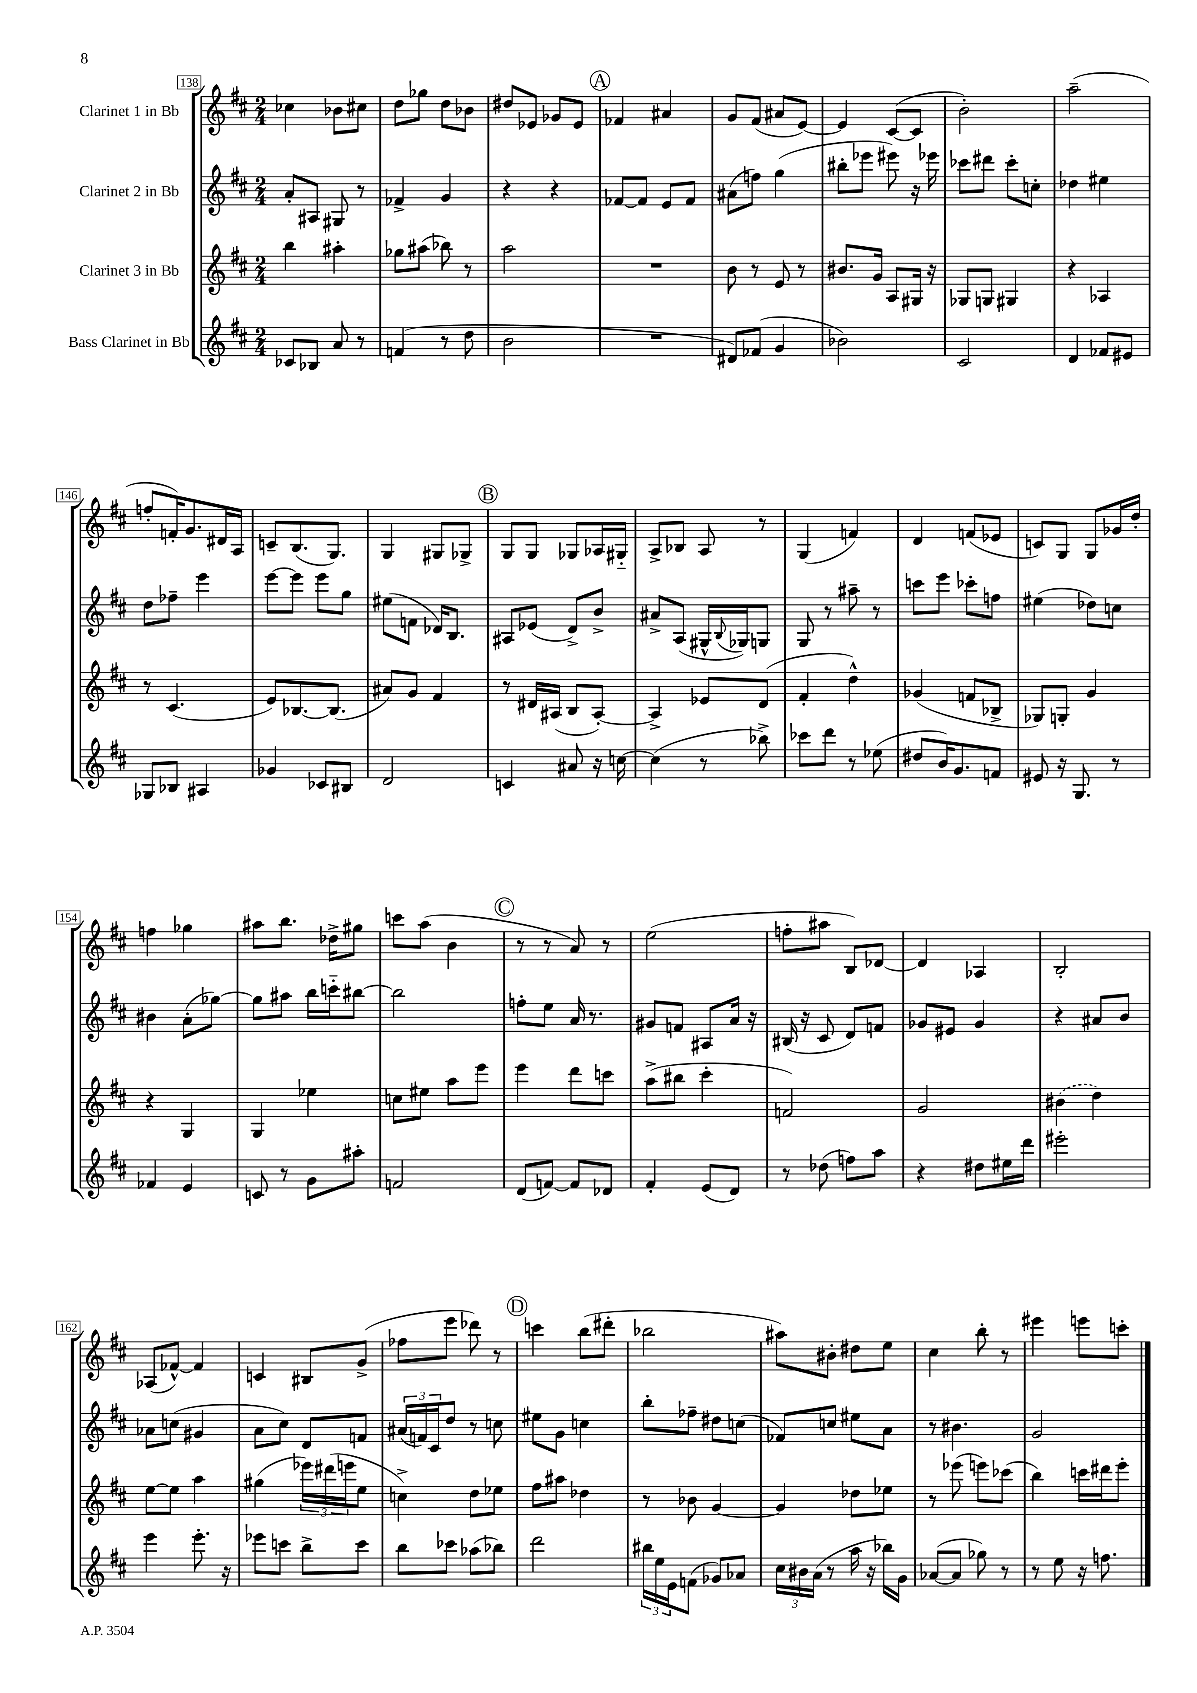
<<
\new StaffGroup <<
\new Staff = "s0" \with { instrumentName = "Clarinet 1 in Bb" } {
    \clef treble \key d \major \numericTimeSignature \time 2/4
    ces''4 bes'8 cis''8 |
    d''8 ges''8 d''8 bes'8 |
    dis''8 ees'8 ges'8 ees'8 |
    \mark \markup { \circle "A" } fes'4 ais'4 |
    g'8 fis'8( ais'8 e'8~) |
    e'4 cis'8~( cis'8 |
    b'2-.) |
    a''2--( |
    f''8-. f'16-.) g'8. dis'16 a16 |
    c'8-- b8.( g8.) |
    g4 gis8 ges8-> |
    \mark \markup { \circle "B" } g8 g8 ges8 aes16 gis16-_ |
    a8-> bes8 a8 r8 |
    g4( f'4) |
    d'4 f'8( ees'8 |
    c'8) g8 g8 ges'16 d''16-. |
    f''4 ges''4 |
    ais''8 b''8. des''16-> gis''8 |
    c'''8 a''8( b'4 |
    \mark \markup { \circle "C" } r8 r8 a'8) r8 |
    e''2( |
    f''8-. ais''8 b8) des'8~ |
    des'4 aes4 |
    b2-. |
    aes8( fes'8~-^) fes'4 |
    c'4 bis8 g'8->( |
    fes''8 e'''8 des'''8) r8 |
    \mark \markup { \circle "D" } c'''4 b''8( dis'''8-. |
    bes''2 |
    ais''8) bis'8-. dis''8 e''8 |
    cis''4 b''8-. r8 |
    eis'''4 e'''8 c'''8-. \bar "|." |
}
\new Staff = "s1" \with { instrumentName = "Clarinet 2 in Bb" } {
    \clef treble \key d \major \numericTimeSignature \time 2/4
    a'8-. ais8 gis8 r8 |
    fes'4-> g'4 |
    r4 r4 |
    \mark \markup { \circle "A" } fes'8~ fes'8 e'8 fes'8 |
    ais'8( f''8) g''4( |
    bis''8-. ees'''8 eis'''8) r16 ees'''16 |
    ces'''8 dis'''8 ces'''8-. c''8-. |
    des''4 eis''4 |
    d''8 fes''8-- e'''4 |
    e'''8~ e'''8 e'''8 g''8 |
    eis''8( f'8 des'16) b8. |
    \mark \markup { \circle "B" } ais8 ees'8( d'8->) b'8-> |
    ais'8-> a8( gis16-^ \appoggiatura { b8 } ges16) g8 |
    g8 r8 ais''8-- r8 |
    c'''8 e'''8 ces'''8-. f''8 |
    eis''4( des''8) c''8 |
    bis'4 a'8-.( ges''8~) |
    ges''8 ais''8 b''16 c'''16-_ bis''8~ |
    bis''2 |
    \mark \markup { \circle "C" } f''8-. e''8 a'16 r8. |
    gis'8 f'8 ais8 a'16 r16 |
    bis16( r16 cis'8 d'8) f'8 |
    ges'8 eis'8 ges'4 |
    r4 ais'8 b'8 |
    aes'8 c''8( gis'4 |
    a'8 cis''8) d'8 f'8 |
    \tuplet 3/2 { ais'16( f'16) cis'16 } d''8 r8 c''8 |
    \mark \markup { \circle "D" } eis''8 g'8 c''4 |
    b''8-. fes''8-- dis''8 c''8( |
    fes'8) c''8 eis''8 a'8 |
    r8 bis'4. |
    g'2 \bar "|." |
}
\new Staff = "s2" \with { instrumentName = "Clarinet 3 in Bb" } {
    \clef treble \key d \major \numericTimeSignature \time 2/4
    b''4 ais''4-. |
    ges''8 ais''8( bes''8) r8 |
    a''2 |
    \mark \markup { \circle "A" } R2 |
    b'8 r8 e'8 r8 |
    bis'8. g'16 a8 gis16 r16 |
    ges8 g8 gis4 |
    r4 aes4 |
    r8 cis'4.( |
    e'8) bes8.~ bes8.( |
    ais'8) g'8 fis'4 |
    \mark \markup { \circle "B" } r8 dis'16 ais16( b8 ais8~-.) |
    ais4-> ees'8 d'8( |
    fis'4-. d''4-^) |
    ges'4( f'8 bes8-> |
    ges8) g8-. g'4 |
    r4 g4 |
    g4 ees''4 |
    c''8 eis''8 a''8 e'''8 |
    \mark \markup { \circle "C" } e'''4 d'''8 c'''8 |
    a''8->( bis''8 cis'''4-. |
    f'2) |
    g'2 |
    \once \slurDashed bis'4( d''4) |
    e''8~ e''8 a''4 |
    gis''4( \tuplet 3/2 { ees'''16) dis'''16( e'''16 } e''8 |
    c''4->) d''8 ees''8 |
    \mark \markup { \circle "D" } fis''8 ais''8 des''4 |
    r8 bes'8 g'4~ |
    g'4 des''8 ees''8 |
    r8 ees'''8( e'''8) ces'''8( |
    b''4) c'''16 dis'''16 e'''8-. \bar "|." |
}
\new Staff = "s3" \with { instrumentName = "Bass Clarinet in Bb" } {
    \clef treble \key d \major \numericTimeSignature \time 2/4
    ces'8 bes8 a'8 r8 |
    f'4( r8 d''8 |
    b'2 |
    \mark \markup { \circle "A" } R2 |
    dis'8) fes'8( g'4 |
    bes'2) |
    cis'2 |
    d'4 fes'8 eis'8 |
    ges8 bes8 ais4 |
    ges'4 ces'8 bis8 |
    d'2 |
    \mark \markup { \circle "B" } c'4 ais'8 r16 c''16~ |
    c''4( r8 bes''8->) |
    ces'''8 d'''8 r8 ees''8( |
    dis''8 b'16) g'8. f'8 |
    eis'8 r16 g8. r8 |
    fes'4 e'4 |
    c'8 r8 g'8 ais''8-. |
    f'2 |
    \mark \markup { \circle "C" } d'8( f'8~) f'8 des'8 |
    fis'4-. e'8( d'8) |
    r8 des''8( f''8) a''8 |
    r4 dis''8 eis''16 d'''16 |
    eis'''2-. |
    e'''4 e'''8.-. r16 |
    ees'''8 c'''8 b''8-> c'''8 |
    b''8 ces'''8 aes''8( bes''8) |
    \mark \markup { \circle "D" } d'''2 |
    \tuplet 3/2 { bis''16 e''16 e'16 } f'8( ges'8) aes'8 |
    \tuplet 3/2 { cis''16 bis'16 a'16( } r8 a''16 r16 bes''16) g'16 |
    aes'8~( aes'8 ges''8) r8 |
    r8 e''8 r16 f''8. \bar "|." |
}
>>
>>
\layout { \context { \Score currentBarNumber = #138 \override BarNumber.stencil = #(make-stencil-boxer 0.1 0.3 ly:text-interface::print) } }
